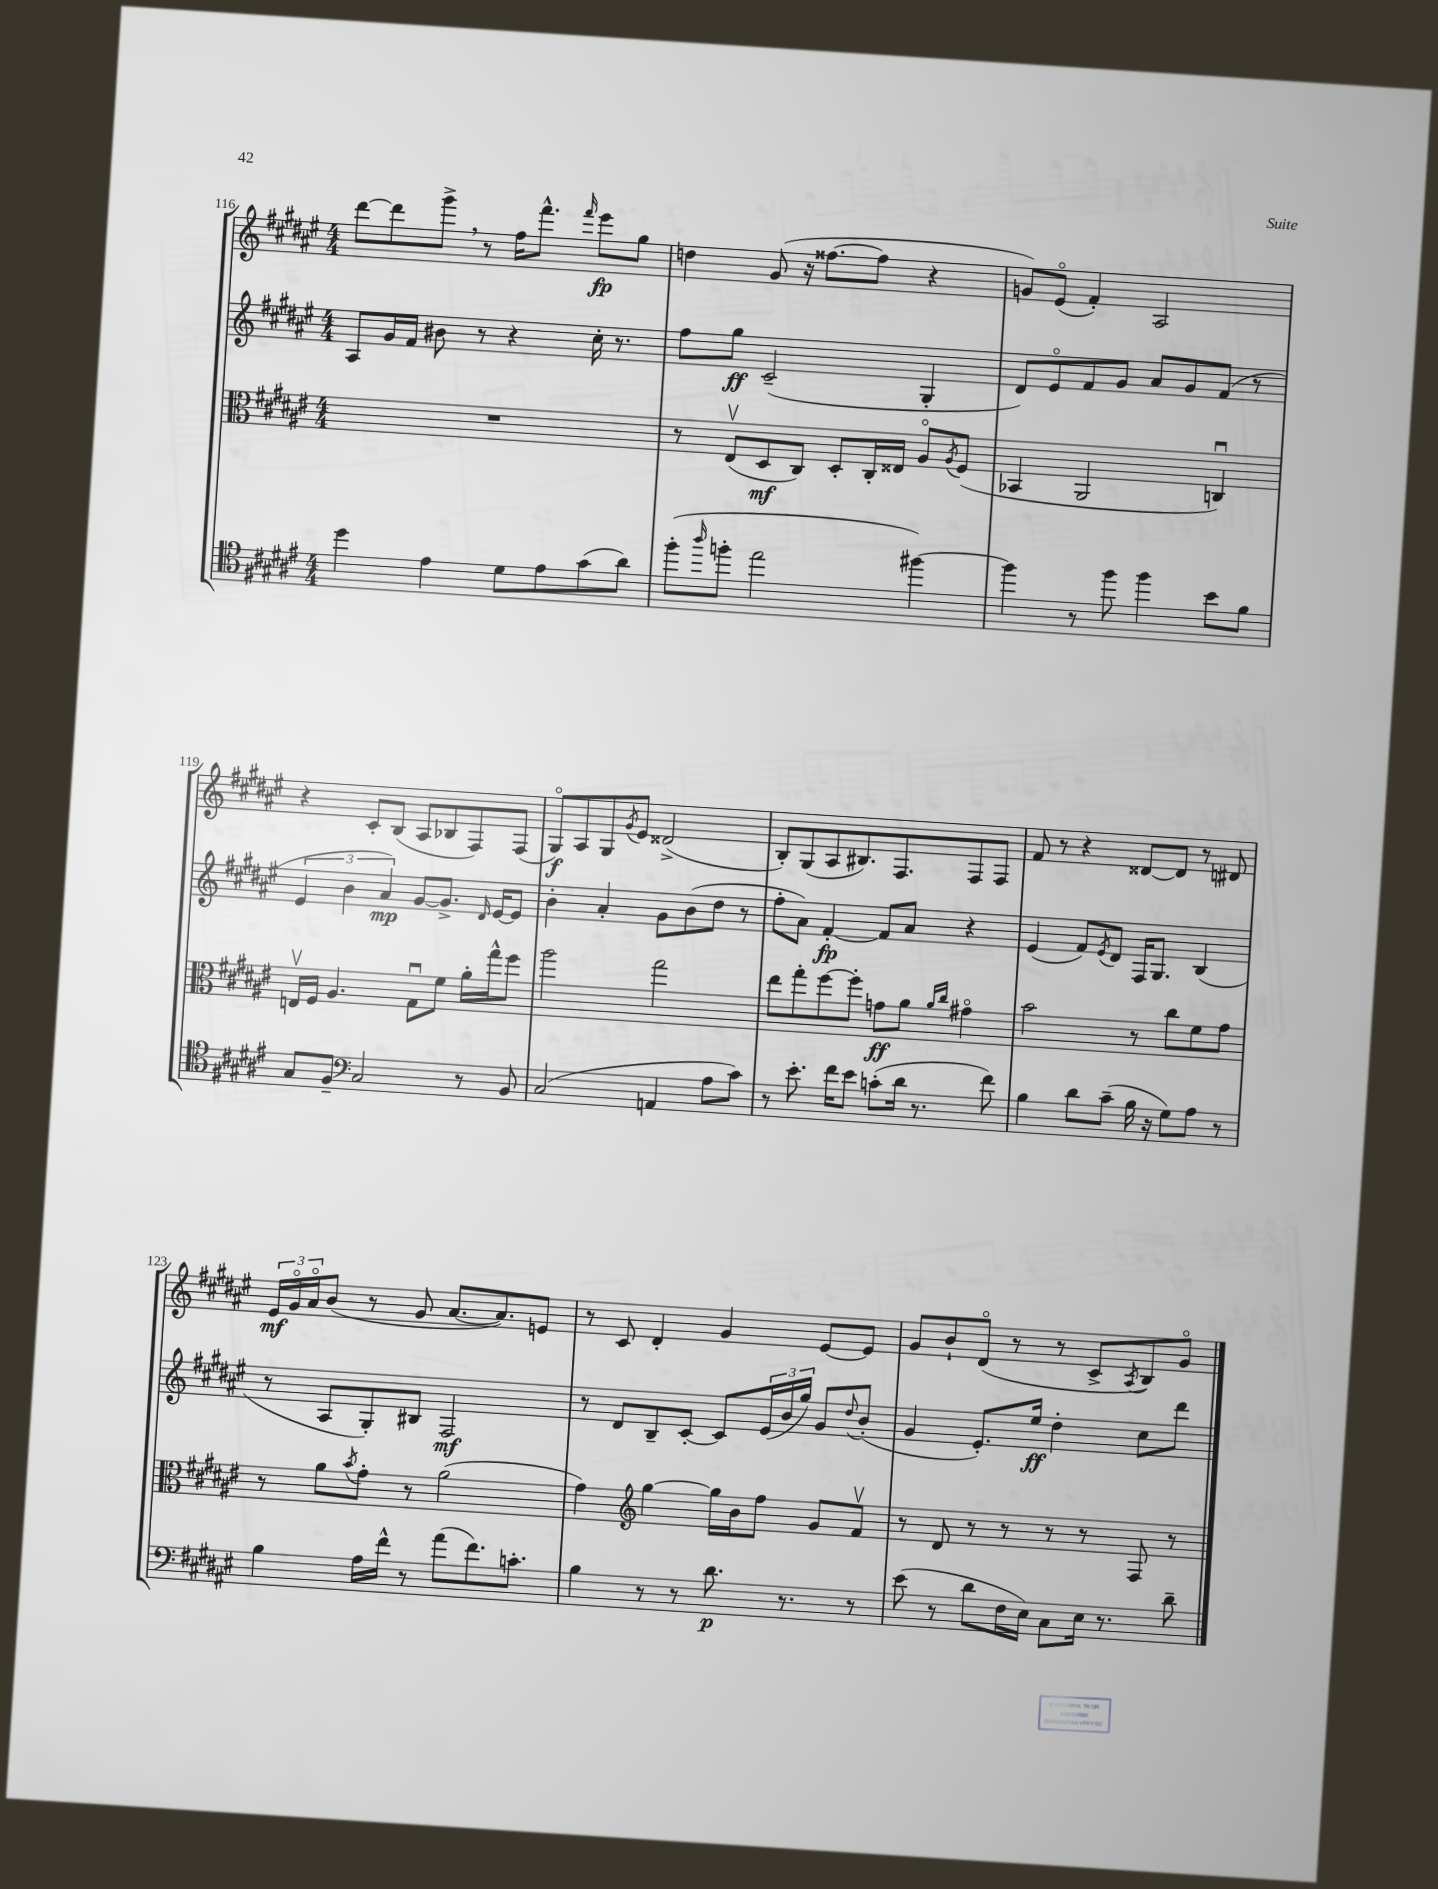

**kern	**kern	**kern	**kern
*staff4	*staff3	*staff2	*staff1
*clefC4	*clefC3	*clefG2	*clefG2
*k[f#c#g#d#a#e#]	*k[f#c#g#d#a#e#]	*k[f#c#g#d#a#e#]	*k[f#c#g#d#a#e#]
*M4/4	*M4/4	*M4/4	*M4/4
4dd#	1r	8A#	[8ddd#
.	.	16g#	8ddd#]
.	.	16f#	.
4e#	.	8b#	8ggg#^
.	.	8r	8r
8d#	.	4r	16ff#
.	.	.	8.fff#^^
8e#	.	.	.
.	.	.	16qqfff#
(8g#	.	16cc#'	8eee#
.	.	8.r	.
8a#)	.	.	8gg#
=	=	=	=
(8ff#'	8r	8ff#	4dd
16qqaa#	.	.	.
8ff'	(8E#v	8gg#	.
2ee#	8D#	(2c#~	(8g#
.	8C#)	.	16r
.	.	.	[8.ff##
.	8D#'	.	.
.	16C#'	.	8ff##]
.	16E##	.	.
[4ff#)	8A#o	4G#'	4r
.	8qA#	.	.
.	(8F#	.	.
=	=	=	=
4ff#]	4BB-	8d#)	8g)
.	.	8e#o	(8e#o
8r	2AA#	8f#	4f#')
8ff#	.	8g#	.
4ff#	.	8a#	2A#
.	.	8g#	.
8b	4Cu)	(8f#	.
8f#	.	8r	.
=	=	=	=
8G#	16Ev	6e#	4r
.	16F#	.	.
8F#~	4.A#	.	.
.	.	6b	.
*clefF4	*	*	*
2C#	.	.	8c#'
.	.	6a#)	.
.	.	.	(8B
.	8G#u	[8g#	8A#
.	8f#	8.g#^]	8B-
8r	16a#'	.	8F#)
.	.	16qqd#	.
.	16gg#^^	[16e#	.
8BB	8ff#	8e#]	(8F#
=	=	=	=
(2C#	2aa#	4b'	8G#o)
.	.	.	8A#
.	.	4a#'	8G#
.	.	.	8qg#
.	.	.	8e#
4AA	2gg#	8g#	(2d##^
.	.	(8b	.
8A#	.	8dd#	.
8c#)	.	8r	.
=	=	=	=
8r	8ee#	8ff#'	8B')
8.e#'	8gg#'	8a#)	(8G#
.	[8ff#	[4f#'	8A#
16f#	.	.	.
8e#	8ff#']	.	8.B#)
(8c'	8g	8f#]	.
.	.	.	8.F#
16d#	8a#	8a#	.
8.r	.	.	.
.	16qqa#	.	.
.	16qqcc#	.	.
.	4g#o	4r	8F#
8f#)	.	.	8F#
=	=	=	=
4B	2b	(4e#	8f#
.	.	.	8r
8d#	.	8f#)	4r
.	.	8qe#	.
(8c#~	.	8d#	.
16B	8r	16F#	[8d##
16r	.	8.G#	.
8G#)	8cc#	.	8d##]
8A#	8f#	(4B	8r
8r	8g#	.	8d#
=	=	=	=
4B	8r	8r	24e#
.	.	.	24g#o
.	.	.	24a#o
.	8a#	8A#	(8b
.	8qb	.	.
16A#	8g#'	8G#')	8r
16f#^^	.	.	.
8r	8r	8B#	8g#
(8a#	(2a#	2F#	[8.a#
8.f#)	.	.	.
.	.	.	8.a#])
8.c'	.	.	.
.	.	.	8e
=	=	=	=
4B	4g#)	8r	8r
.	.	8d#	8c#
*	*clefG2	*	*
8r	[4gg#	8B~	4d#'
8r	.	[8c#'	.
8.d#	16gg#]	8c#]	4g#
.	16b	.	.
.	8ff#	(24e#	.
.	.	24b	.
8.r	.	.	.
.	.	24gg#)	.
.	8g#	8g#	[8e#
.	.	8qqdd#	.
8r	8f#v	(8b'	8e#]
=	=	=	=
(8e#	8r	4g#	8g#
8r	8d#	.	8b`
8d#	8r	8.e#')	(8d#o
16F#	8r	.	8r
16E#)	.	16ee#	.
8C#	8r	4dd#'	8r
16E#	8r	.	8c#^
8.r	.	.	.
.	.	.	8qA#
.	8F#	8cc#	8B)
8d#~	8r	8ddd#	8g#o
==	==	==	==
*-	*-	*-	*-
